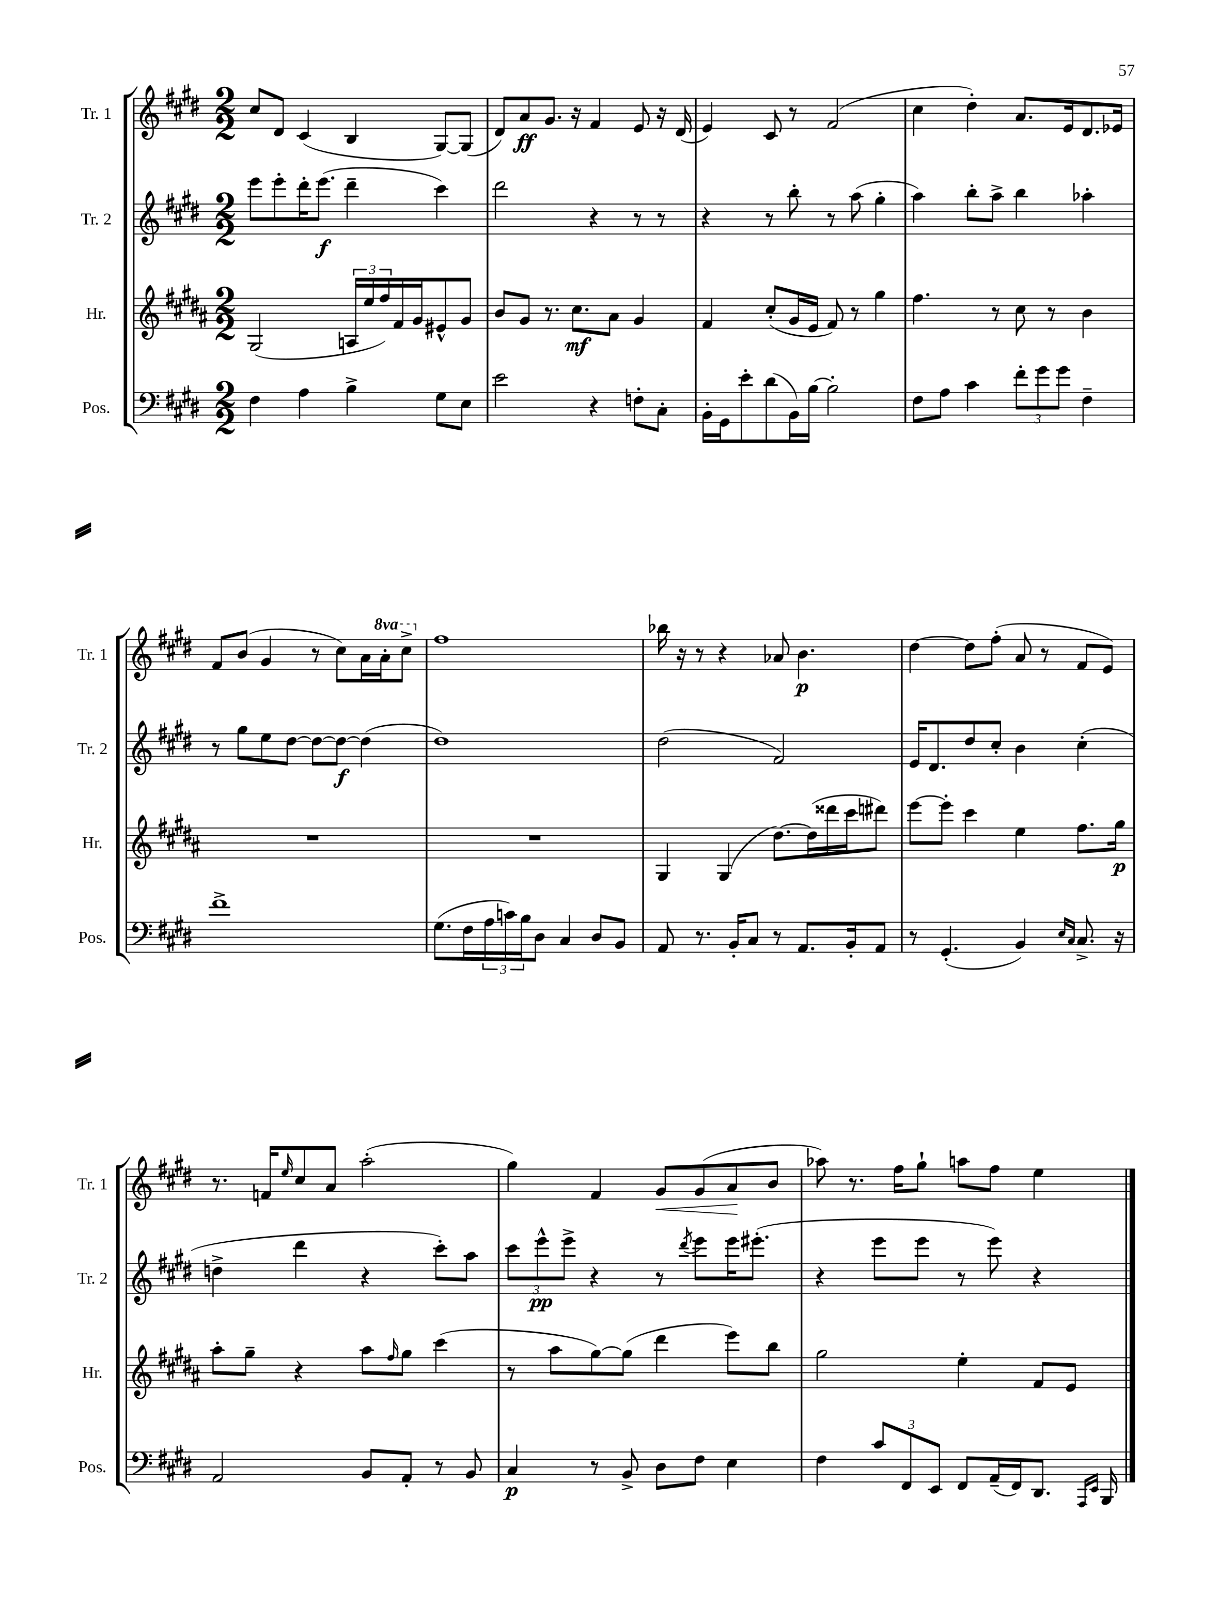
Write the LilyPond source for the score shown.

<<
\new StaffGroup <<
\new Staff = "s0" \with { instrumentName = "Tr. 1" shortInstrumentName = "Tr. 1" } {
    \clef treble \key e \major \numericTimeSignature \time 2/2 \set Staff.ottavationMarkups = #ottavation-simple-ordinals
    cis''8 dis'8 cis'4( b4 gis8~) gis8( |
    dis'8) a'8\ff gis'8. r16 fis'4 e'8 r16 dis'16( |
    e'4) cis'8 r8 fis'2( |
    cis''4 dis''4-.) a'8. e'16 dis'8. ees'16 |
    fis'8 b'8( gis'4 r8 cis''8) a'16 \ottava #1 a''16-. cis'''8-> \ottava #0 |
    fis''1 |
    bes''16 r16 r8 r4 aes'8 b'4.\p |
    dis''4~ dis''8 fis''8-.( a'8 r8 fis'8 e'8) |
    r8. f'16 \grace { e''16 } cis''8 a'8 a''2-.( |
    gis''4) fis'4 gis'8\< gis'8( a'8\! b'8 |
    aes''8) r8. fis''16 gis''8-! a''8 fis''8 e''4 \bar "|." |
}
\new Staff = "s1" \with { instrumentName = "Tr. 2" shortInstrumentName = "Tr. 2" } {
    \clef treble \key e \major \numericTimeSignature \time 2/2
    e'''8 e'''8-. dis'''16-. e'''8.\f( dis'''4-- cis'''4) |
    dis'''2 r4 r8 r8 |
    r4 r8 b''8-. r8 a''8( gis''4-. |
    a''4) b''8-. a''8-> b''4 aes''4-. |
    r8 gis''8 e''8 dis''8~ dis''8~ dis''8~\f dis''4( |
    dis''1) |
    dis''2( fis'2) |
    e'16 dis'8. dis''8 cis''8-. b'4 cis''4-.( |
    d''4-> dis'''4 r4 cis'''8-.) a''8 |
    \tuplet 3/2 { cis'''8 e'''8-^\pp e'''8-> } r4 r8 \acciaccatura { dis'''8 } e'''8 e'''16 eis'''8.-.( |
    r4 e'''8 e'''8 r8 e'''8) r4 \bar "|." |
}
\new Staff = "s2" \with { instrumentName = "Hr." shortInstrumentName = "Hr." } {
    \clef treble \key b \major \numericTimeSignature \time 2/2
    gis2( \tuplet 3/2 { a16 e''16 fis''16) } fis'16 gis'16 eis'8-^ gis'8 |
    b'8 gis'8 r8. cis''8.\mf ais'8 gis'4 |
    fis'4 cis''8-.( gis'16 e'16 fis'8) r8 gis''4 |
    fis''4. r8 cis''8 r8 b'4 |
    R1 |
    R1 |
    gis4 gis4( dis''8.~) dis''16( disis'''16 cis'''16 dis'''8) |
    e'''8~ e'''8-. cis'''4 e''4 fis''8. gis''16\p |
    ais''8-. gis''8-- r4 ais''8 \grace { fis''16 } gis''8 cis'''4( |
    r8 ais''8 gis''8~) gis''8( dis'''4 e'''8) b''8 |
    gis''2 e''4-. fis'8 e'8 \bar "|." |
}
\new Staff = "s3" \with { instrumentName = "Pos." shortInstrumentName = "Pos." } {
    \clef bass \key e \major \numericTimeSignature \time 2/2
    fis4 a4 b4-> gis8 e8 |
    e'2 r4 f8-. cis8-. |
    b,16-. gis,16 e'8-. dis'8( b,16) b16~ b2-. |
    fis8 a8 cis'4 \tuplet 3/2 { fis'8-. gis'8 gis'8 } fis4-- |
    fis'1-> |
    gis8.( fis16 \tuplet 3/2 { a16 c'16) b16 } dis8 cis4 dis8 b,8 |
    a,8 r8. b,16-. cis8 r8 a,8. b,16-. a,8 |
    r8 gis,4.-.( b,4) \grace { e16 cis16 } cis8.-> r16 |
    a,2 b,8 a,8-. r8 b,8 |
    cis4\p r8 b,8-> dis8 fis8 e4 |
    fis4 \tuplet 3/2 { cis'8 fis,8 e,8 } fis,8 a,16--( fis,16) dis,8. \grace { a,,16 e,16 } b,,16 \bar "|." |
}
>>
>>
\layout { \context { \Score \remove "Bar_number_engraver" } }
